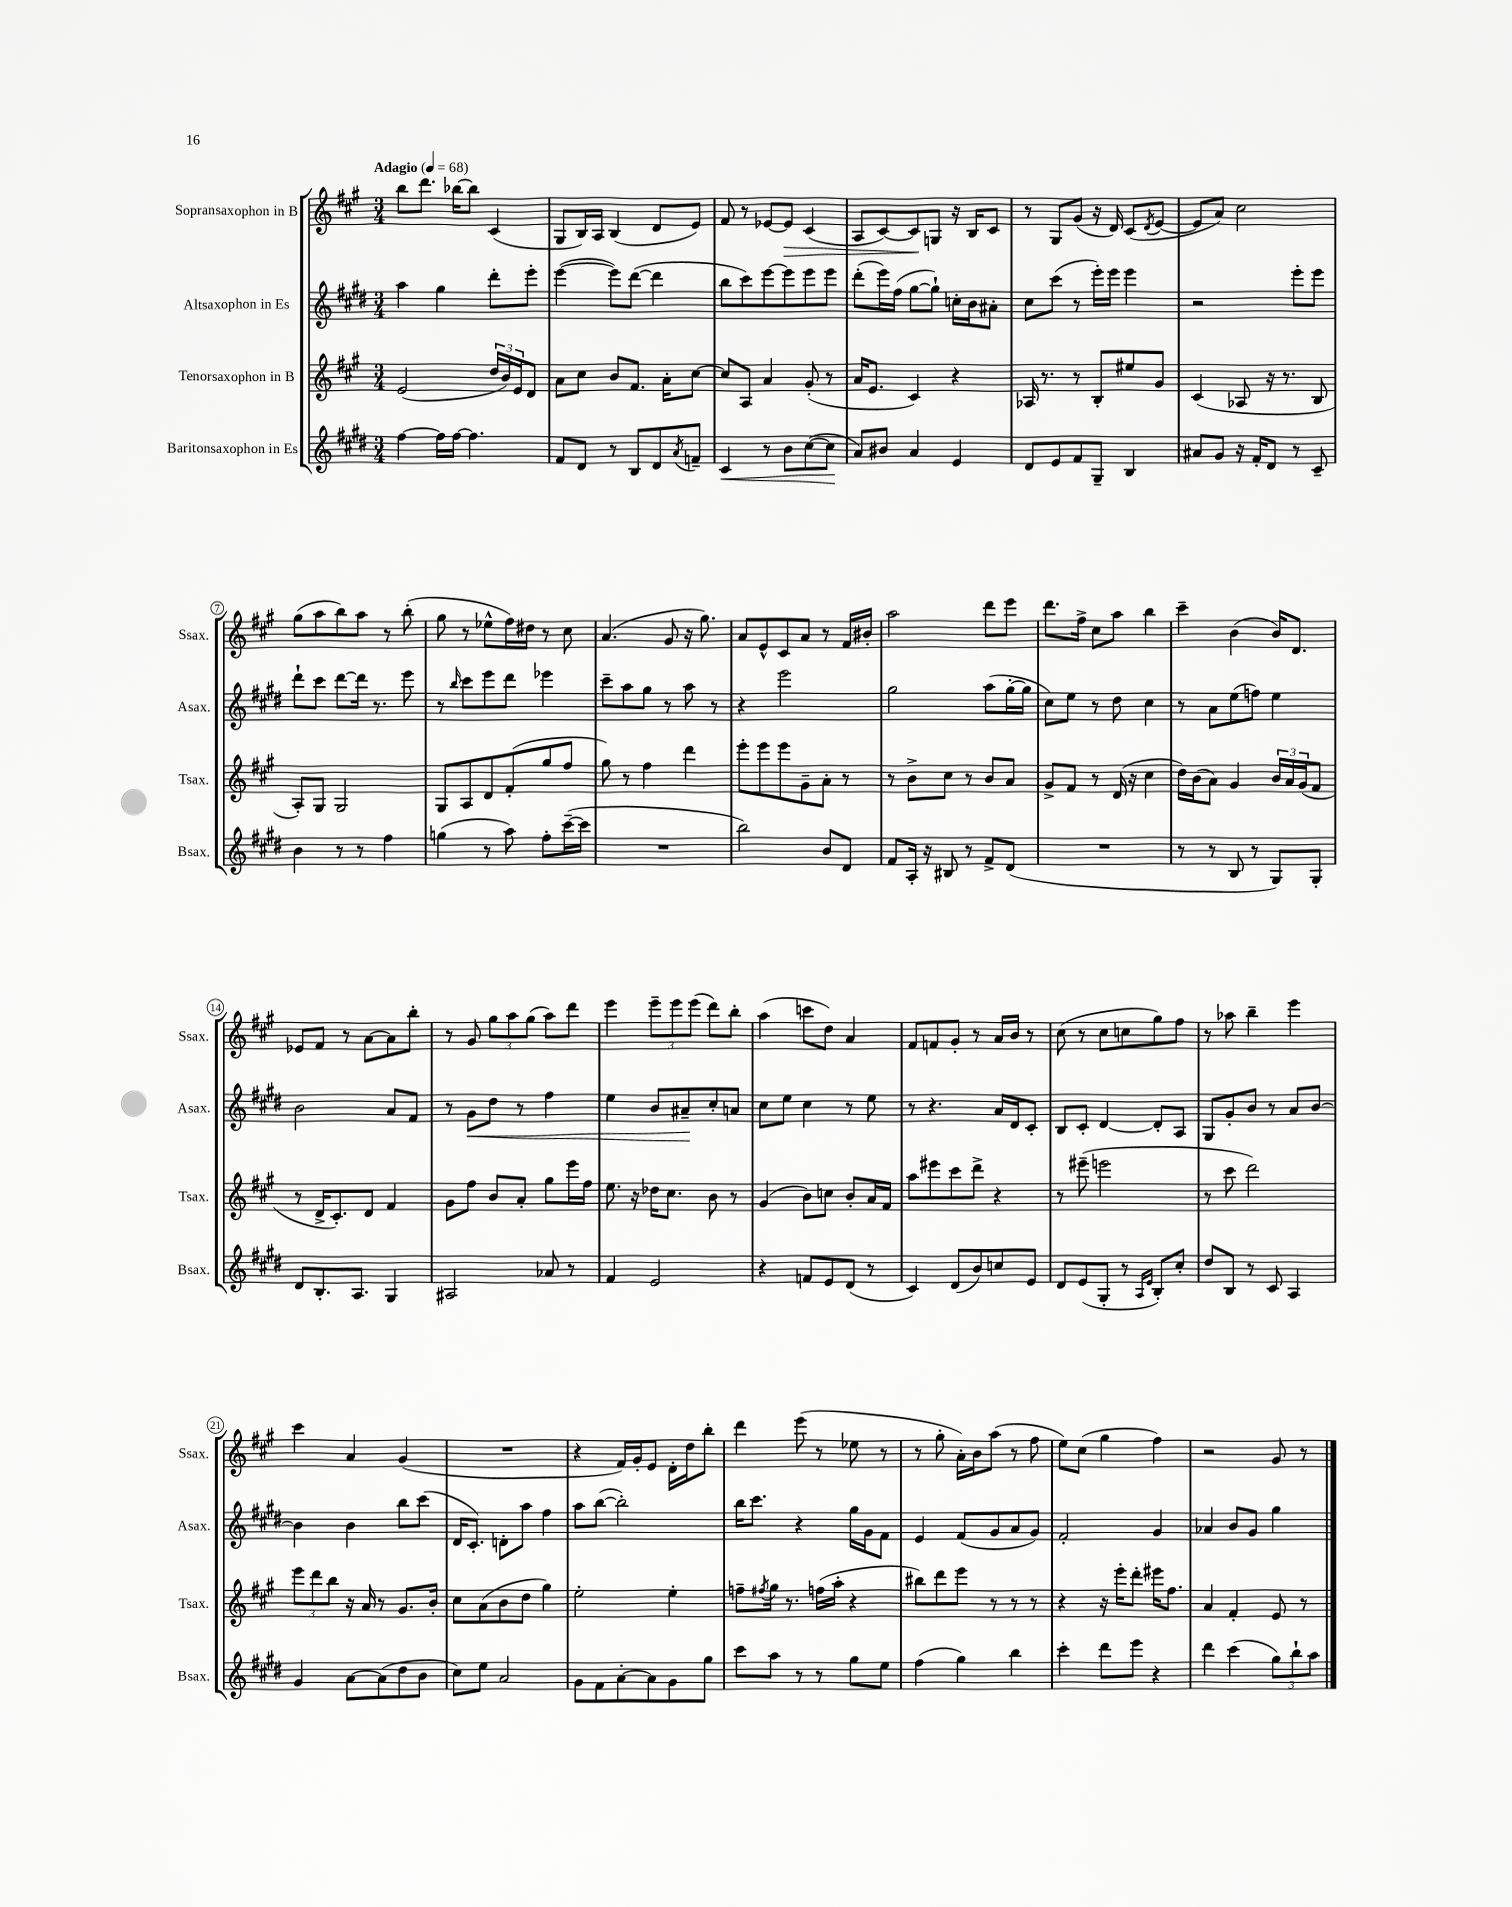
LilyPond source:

<<
\new StaffGroup <<
\new Staff = "s0" \with { instrumentName = "Sopransaxophon in B" shortInstrumentName = "Ssax." } {
    \clef treble \key a \major \numericTimeSignature \time 3/4 \tempo "Adagio" 4 = 68
    b''8 d'''8. bes''16~ bes''8 cis'4( |
    gis8 b16) a16 b4( d'8 e'8) |
    fis'8 r8 ees'8~ ees'8\> cis'4( |
    a8 cis'8~) cis'8\! g8 r16 b16 cis'8 |
    r8 gis8 gis'8( r16 d'16) cis'8( \acciaccatura { d'8 } e'8~ |
    e'8 a'8) cis''2 |
    gis''8( a''8 b''8) a''8 r8 b''8-.( |
    gis''8 r8 ees''8-^ fis''16) dis''16 r8 cis''8 |
    a'4.( gis'8 r16 gis''8.) |
    a'8 e'8-^ cis'8 a'8 r8 fis'16 bis'16-. |
    a''2 d'''8 e'''8 |
    d'''8. fis''16-> cis''8 a''8 b''4 |
    cis'''4-- b'4( b'16) d'8. |
    ees'8 fis'8 r8 a'8~ a'8 b''8-. |
    r8 gis'8 \tuplet 3/2 { gis''8 a''8 gis''8( } a''8) d'''8 |
    e'''4 \tuplet 3/2 { e'''8-- e'''8 e'''8( } d'''8) b''8-. |
    a''4( c'''8 d''8) a'4 |
    fis'8 f'8 gis'8-. r8 a'16 b'16 r8 |
    cis''8( r8 cis''8 c''8 gis''8) fis''8 |
    r8 aes''8 b''4-- e'''4 |
    cis'''4 a'4 gis'4( |
    R2. |
    r4 fis'16) gis'16-. e'8 d'16-. d''16 b''8-. |
    d'''4 e'''8( r8 ees''8 r8 |
    r8 gis''8-. a'16-.) b'16 a''8( r8 fis''8 |
    e''8) cis''8( gis''4 fis''4) |
    r2 gis'8 r8 \bar "|." |
}
\new Staff = "s1" \with { instrumentName = "Altsaxophon in Es" shortInstrumentName = "Asax." } {
    \clef treble \key e \major \numericTimeSignature \time 3/4
    a''4 gis''4 dis'''8-. e'''8-. |
    e'''4~( e'''8) dis'''8~( dis'''4 |
    b''8 cis'''8) e'''8~ e'''8 e'''8 e'''8 |
    dis'''8-.( e'''16) fis''16( gis''8~ gis''8-!) c''16-. b'16 ais'8-. |
    cis''8 cis'''8( r8 e'''16-.) e'''16 e'''4 |
    r2 e'''8-. e'''8 |
    dis'''8-! cis'''8 dis'''8~ dis'''16 r8. e'''8 |
    r8 \grace { b''16 } cis'''8 e'''8 dis'''8 ees'''4 |
    cis'''8-- a''8 gis''8 r8 a''8 r8 |
    r4 e'''2 |
    gis''2 a''8( gis''16~-. gis''16 |
    cis''8) e''8 r8 dis''8 cis''4 |
    r8 a'8 e''8( f''8) e''4 |
    b'2 a'8 fis'8 |
    r8 gis'8\< dis''8 r8 fis''4 |
    e''4 b'8 ais'8--\! cis''8-. a'8 |
    cis''8 e''8 cis''4 r8 e''8 |
    r8 r4. a'16 dis'16 cis'8-. |
    b8 cis'8-. dis'4~ dis'8-. a8 |
    gis8 gis'8-. b'8 r8 a'8 b'8~ |
    b'4 b'4 b''8 cis'''8( |
    dis'16 cis'8.-.) d'8-. a''8 fis''4 |
    a''8 b''8~( b''2-.) |
    b''16 cis'''8. r4 gis''16 gis'16 fis'8 |
    e'4 fis'8( gis'8 a'8 gis'8) |
    fis'2-. gis'4 |
    aes'4 b'8 gis'8 gis''4 \bar "|." |
}
\new Staff = "s2" \with { instrumentName = "Tenorsaxophon in B" shortInstrumentName = "Tsax." } {
    \clef treble \key a \major \numericTimeSignature \time 3/4
    e'2( \tuplet 3/2 { d''16 b'16) e'16 } d'8 |
    a'8 cis''8 b'8 fis'8. a'16-. cis''8~ |
    cis''8 a8 a'4 gis'8-.( r8 |
    a'16 e'8. cis'4) r4 |
    aes16 r8. r8 b8-. eis''8 gis'8 |
    cis'4( aes8 r16 r8. b8 |
    a8-.) gis8 gis2 |
    gis8 a8 d'8 fis'8-.( gis''8 fis''8 |
    gis''8) r8 fis''4 d'''4 |
    e'''8-. e'''8 e'''8 gis'8-- a'8-. r8 |
    r8 b'8-> cis''8 r8 b'8 a'8 |
    gis'8-> fis'8 r8 d'16( r16 cis''4 |
    d''16) b'16( a'8) gis'4 \tuplet 3/2 { b'16 a'16 gis'16( } fis'8 |
    r8 d'16-> cis'8.-.) d'8 fis'4 |
    gis'8 fis''8 b'8 a'8-. gis''8 e'''16 fis''16 |
    e''8. r16 des''16 cis''8. b'8 r8 |
    gis'4( b'8) c''8 b'8-. a'16 fis'16 |
    a''8 eis'''8 cis'''8 d'''8-> r4 |
    r8 eis'''8--( e'''2 |
    r8 cis'''8 d'''2) |
    \tuplet 3/2 { e'''8 d'''8 b''8 } r16 a'16 r8 gis'8. b'16-. |
    cis''8 a'8( b'8 d''8 gis''4) |
    e''2-. e''4-. |
    f''8-- \acciaccatura { fis''8 } gis''16 r8. f''16( a''16-. r4 |
    bis''8) d'''8 e'''8 r8 r8 r8 |
    r4 r16 e'''16-. d'''8-. eis'''16 fis''8. |
    a'4 fis'4-. e'8 r8 \bar "|." |
}
\new Staff = "s3" \with { instrumentName = "Baritonsaxophon in Es" shortInstrumentName = "Bsax." } {
    \clef treble \key e \major \numericTimeSignature \time 3/4
    fis''4~ fis''16 fis''16~ fis''4. |
    fis'8 dis'8 r8 b8 dis'8 \acciaccatura { a'8 } f'8-- |
    cis'4\< r8 b'8 cis''8~( cis''8\! |
    a'8) bis'8 a'4 e'4 |
    dis'8 e'8 fis'8 gis8-- b4 |
    ais'8 gis'8 r16 fis'16-. dis'8 r8 cis'8-- |
    b'4 r8 r8 fis''4 |
    g''4( r8 a''8) fis''8-. cis'''16~--( cis'''16 |
    R2. |
    b''2) b'8 dis'8 |
    fis'8 a16-. r16 bis8 r8 fis'8-> dis'8( |
    R2. |
    r8 r8 b8 r8 gis8) gis8-. |
    dis'8 b8.-. a8. gis4 |
    ais2 aes'8 r8 |
    fis'4 e'2 |
    r4 f'8 e'8 dis'8( r8 |
    cis'4) dis'8( b'8) c''8 e'8 |
    dis'8 e'8( gis8-. r8 \grace { a16 e'16 } b8-.) cis''8-. |
    dis''8 b8 r8 cis'8 a4 |
    gis'4 a'8~ a'8( dis''8 b'8 |
    cis''8) e''8 a'2 |
    gis'8 fis'8 a'8~-. a'8 gis'8 gis''8 |
    cis'''8 a''8 r8 r8 gis''8 e''8 |
    fis''4( gis''4) b''4 |
    cis'''4-. dis'''8 e'''8 r4 |
    dis'''4 cis'''4( \tuplet 3/2 { gis''8) b''8-! a''8 } \bar "|." |
}
>>
>>
\layout { \context { \Score \override BarNumber.stencil = #(make-stencil-circler 0.1 0.3 ly:text-interface::print) } }
